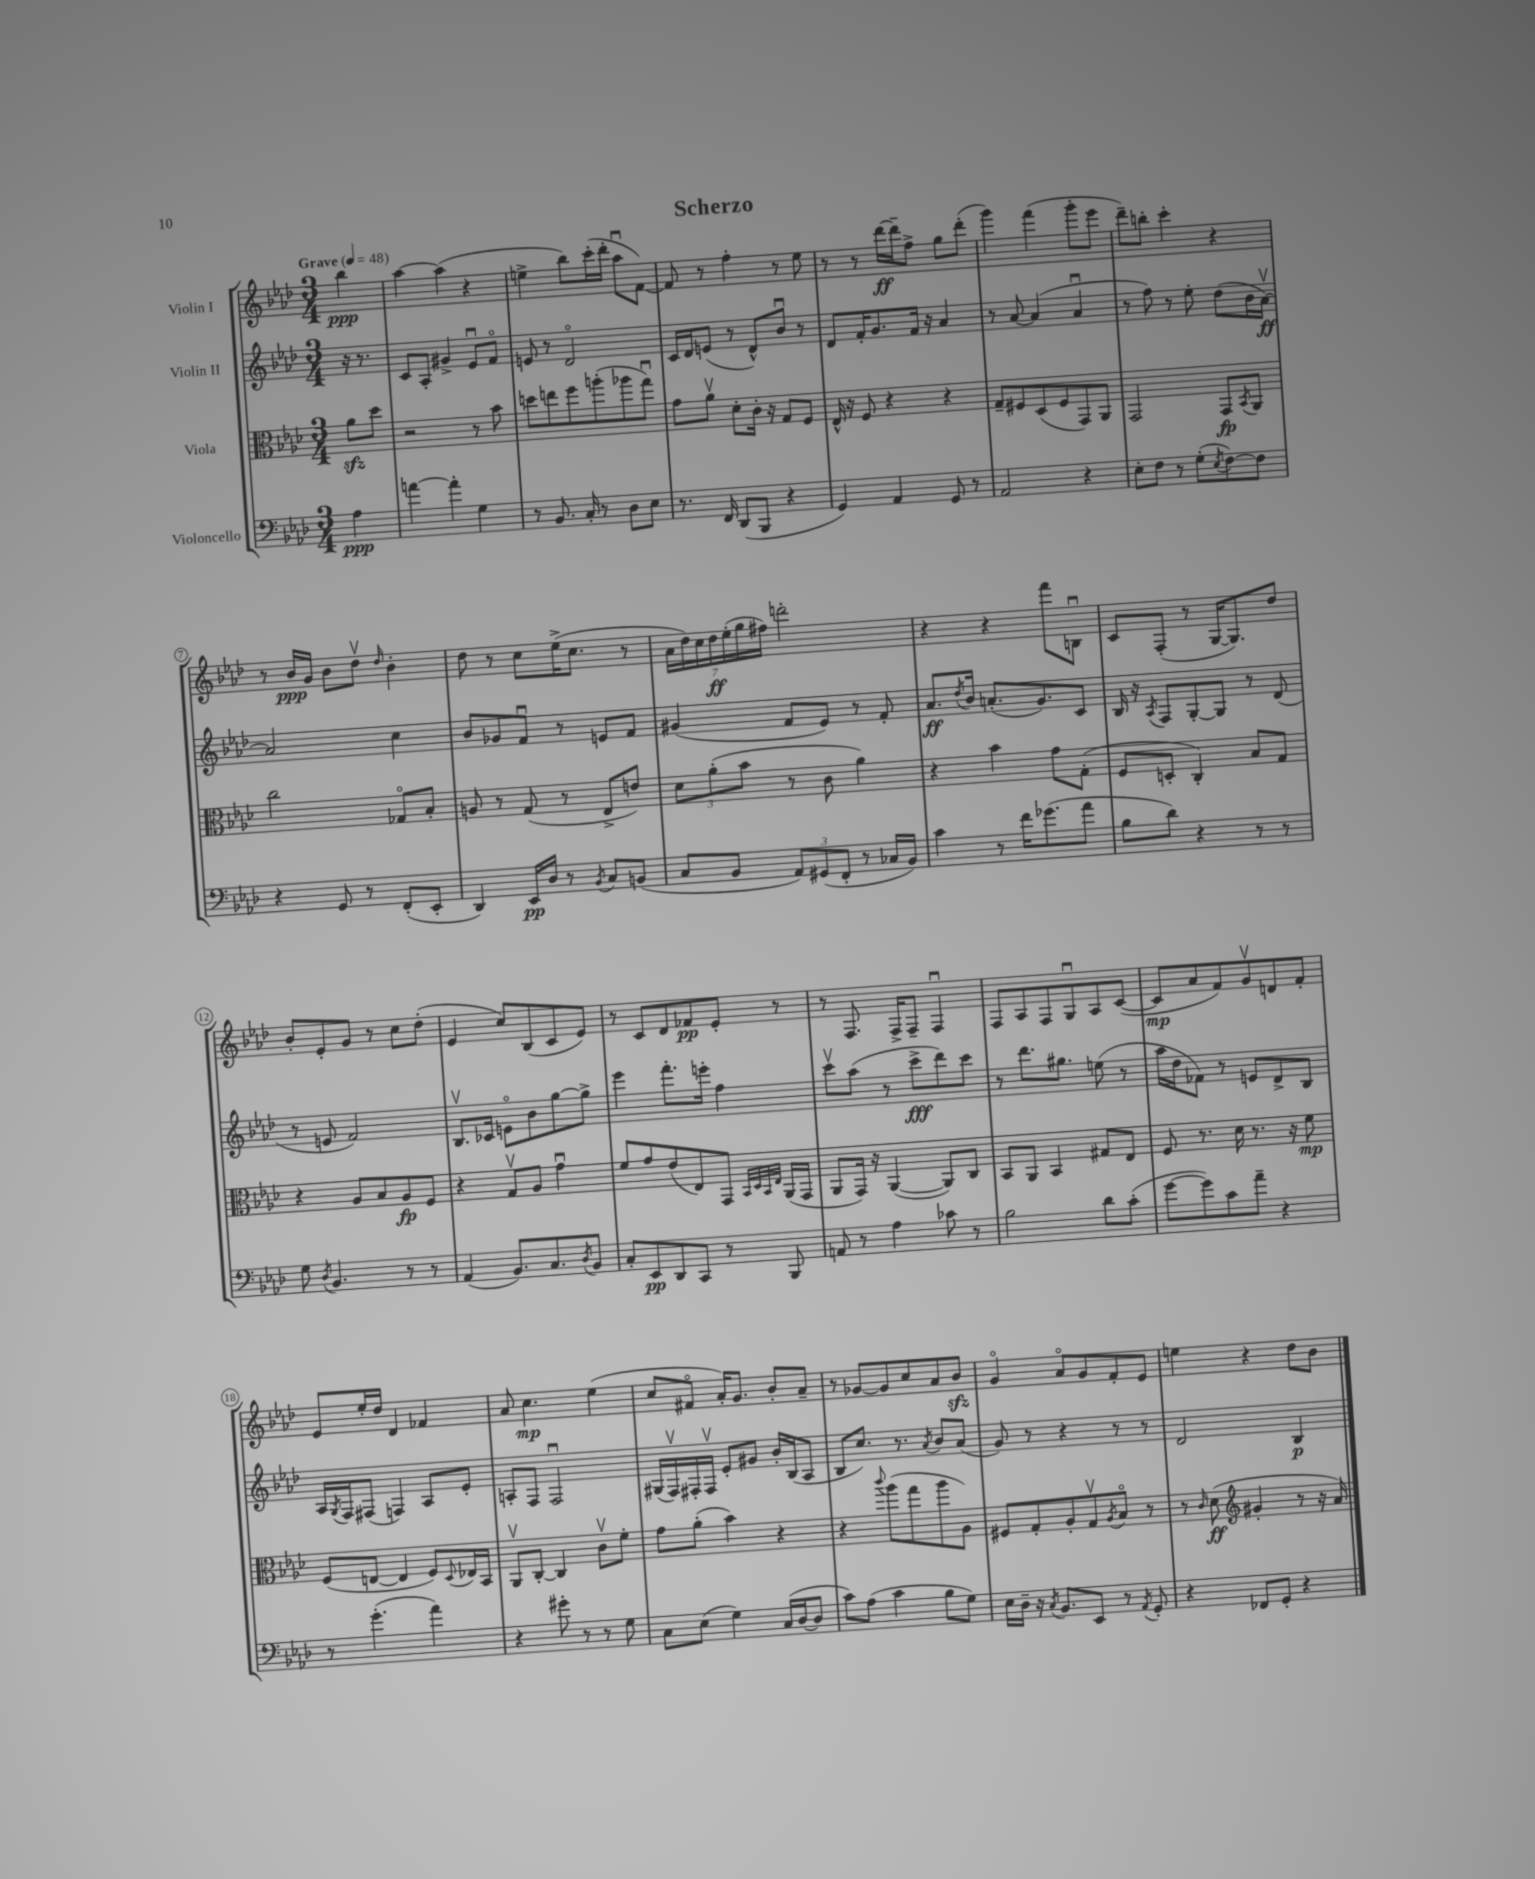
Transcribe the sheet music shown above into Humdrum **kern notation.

**kern	**dynam	**kern	**dynam	**kern	**dynam	**kern	**dynam
*part4	*part4	*part3	*part3	*part2	*part2	*part1	*part1
*staff4	*staff4	*staff3	*staff3	*staff2	*staff2	*staff1	*staff1
*I"Violoncello	*	*I"Viola	*	*I"Violin II	*	*I"Violin I	*
*clefF4	*	*clefC3	*	*clefG2	*	*clefG2	*
*k[b-e-a-d-]	*	*k[b-e-a-d-]	*	*k[b-e-a-d-]	*	*k[b-e-a-d-]	*
*M3/4	*	*M3/4	*	*M3/4	*	*M3/4	*
*MM48	*	*MM48	*	*MM48	*	*MM48	*
=	=	=	=	=	=	=	=
!	!	!	!	!	!	!LO:TX:a:B:t=Grave	!
4A-\	ppp	8a-zz\L	.	16r	.	4bb-\	ppp
.	.	.	.	8.r	.	.	.
.	.	8dd-\J	.	.	.	.	.
=1	=1	=1	=1	=1	=1	=1	=1
[4an\	.	2r	.	8c/L	.	[4aa-\	.
.	.	.	.	8A-'/J	.	.	.
4a'\]	.	.	.	4g#X^/	.	(4aa-\]	.
4G\	.	8r	.	8e-u/L	.	4r	.
.	.	8b-\	.	8f/J	.	.	.
=2	=2	=2	=2	=2	=2	=2	=2
8r	.	8ddn\L	.	8en/	.	4een^\	.
8.BB-/	.	8een\	.	8r	.	.	.
.	.	8ff\	.	2d-/	.	8bb-\L)	.
16C'/	.	.	.	.	.	.	.
8r	.	(8aan'\	.	.	.	(16ccc'\L	.
.	.	.	.	.	.	16ddd-'\JJ	.
8D-\L	.	8aa-X\	.	.	.	8aa-u\L	.
8E-\J	.	8ggu\J)	.	.	.	[8f\J)	.
=3	=3	=3	=3	=3	=3	=3	=3
8.r	.	8g\L	.	16c/LL	.	8f/]	.
.	.	.	.	16d-/J	.	.	.
.	.	8a-v\J	.	(8en/J	.	8r	.
16FF/	.	.	.	.	.	.	.
(8DD-/L	.	8d-'\L	.	8r	.	4ff'\	.
8BBB-/J	.	16c'\Jk	.	8d-^^/L)	.	.	.
.	.	16r	.	.	.	.	.
4r	.	8G/L	.	8b-u/J	.	8r	.
.	.	8F/J	.	8r	.	8ee-\	.
=4	=4	=4	=4	=4	=4	=4	=4
4GG/)	.	16E-^^/	.	8d-/L	.	8r	.
.	.	16r	.	.	.	.	.
.	.	8F/	.	16f'/K	.	8r	.
.	.	.	.	8.g/	.	.	.
4AA-/	.	4r	.	.	.	[16ddd-\LL	ff
.	.	.	.	.	.	16ddd-~\J]	.
.	.	.	.	16f/Jk	.	8ff^\J	.
.	.	.	.	16r	.	.	.
8GG/	.	4r	.	4a-/	.	8gg\L	.
8r	.	.	.	.	.	(8ddd-'\J	.
=5	=5	=5	=5	=5	=5	=5	=5
2AA-/	.	8G~/L	.	8r	.	4ggg\)	.
.	.	8F#X/	.	[8a-/	.	.	.
.	.	(8D-/	.	(4a-/]	.	(4fff\	.
.	.	8F#/	.	.	.	.	.
4r	.	8GG/)	.	4a-u/	.	8ggg'\L	.
.	.	8AA-/J	.	.	.	8eee-\J	.
=6	=6	=6	=6	=6	=6	=6	=6
8E-'\L	.	2GG/	.	8r	.	8ddd-~\L)	.
8F\J	.	.	.	8ff\)	.	8bbn'\J	.
8r	.	.	.	8r	.	4ccc'\	.
(8G'\L	.	.	.	8ee-'\	.	.	.
8qE-/	.	.	.	.	.	.	.
[8F\)	.	8GG/L	fp	(8dd-\L	.	4r	.
.	.	8qBB-/	.	.	.	.	.
8F\J]	.	8AA-/J	.	16b-\L	.	.	.
.	.	.	.	[16a-v\JJ)	ff	.	.
!!LO:LB:g=z
=7	=7	=7	=7	=7	=7	=7	=7
4r	.	2cc\	.	2a-/]	.	8r	.
.	.	.	.	.	.	16b-/LL	ppp
.	.	.	.	.	.	16g/JJ	.
8GG/	.	.	.	.	.	8b-\L	.
8r	.	.	.	.	.	8dd-v\J	.
.	.	.	.	.	.	16qqdd-/	.
(8FF'/L	.	8G-X/L	.	4cc\	.	4b-'\	.
8EE-'/J	.	8B-'/J	.	.	.	.	.
=8	=8	=8	=8	=8	=8	=8	=8
4DD-/)	.	8An/	.	8b-/L	.	8dd-\	.
.	.	8r	.	8g-X/	.	8r	.
16EE-/LL	pp	(8G/	.	8fu/J	.	8cc\L	.
16D-/JJ	.	.	.	.	.	.	.
8r	.	8r	.	8r	.	(16ee-^\K	.
.	.	.	.	.	.	8.cc\J	.
8qBB-/	.	.	.	.	.	.	.
8C/L	.	8E-^/L	.	8en/L	.	.	.
(8BBn/J	.	8en/J)	.	8f/J	.	8r	.
=9	=9	=9	=9	=9	=9	=9	=9
8C/L	.	12d-\L	.	(4g#X/	.	28a-\LL	.
.	.	.	.	.	.	28dd-\)	.
.	.	.	.	.	.	28cc\	.
.	.	(12a-'\	.	.	.	.	.
.	.	.	.	.	.	28dd-\	ff
8BB-/J	.	.	.	.	.	.	.
.	.	.	.	.	.	(28ee-'\	.
.	.	12b-\J	.	.	.	.	.
.	.	.	.	.	.	28gg\	.
.	.	.	.	.	.	28ff#X\JJ)	.
12AA-/L)	.	8r	.	8f/L	.	2dddn'\	.
(12GG#X/	.	.	.	.	.	.	.
.	.	8c\	.	8e-/J)	.	.	.
12FF'/J	.	.	.	.	.	.	.
8r	.	4a-\)	.	8r	.	.	.
16C-X/LL	.	.	.	8f'/	.	.	.
16BB-/JJ)	.	.	.	.	.	.	.
=10	=10	=10	=10	=10	=10	=10	=10
4c\	.	4r	.	8.a-/L	ff	4r	.
.	.	.	.	8qdd-/	.	.	.
.	.	.	.	16b-/Jk	.	.	.
8r	.	4b-\	.	(8.an'/L	.	4r	.
16f\KL	.	.	.	.	.	.	.
(8.g-X\	.	.	.	8.g/)	.	.	.
.	.	8g\L	.	.	.	8fff\L	.
8a-\J	.	(8G'\J	.	8c/J	.	8Bnu\J	.
=11	=11	=11	=11	=11	=11	=11	=11
8B-\L	.	8F/L	.	16B-/	.	8c/L	.
.	.	.	.	16r	.	.	.
.	.	.	.	8qA-/	.	.	.
8d-\J)	.	8Dn'/J	.	8F/L	.	(8F'/J	.
4r	.	4C'/)	.	[8G'/	.	8r	.
.	.	.	.	8G/J]	.	[16G/KL	.
.	.	.	.	.	.	8.G/])	.
8r	.	8B-/L	.	8r	.	.	.
8r	.	8G/J	.	(8d-/	.	8dd-/J	.
!!LO:LB:g=z
=12	=12	=12	=12	=12	=12	=12	=12
8G\	.	4r	.	8r	.	8b-'/L	.
8qD-/	.	.	.	.	.	.	.
4.BB-/	.	.	.	8en/	.	8e-'/	.
.	.	8A-/L	.	2f/)	.	8g/J	.
.	.	8B-/	.	.	.	8r	.
8r	.	8A-/	fp	.	.	8cc\L	.
8r	.	8F/J	.	.	.	(8dd-'\J	.
=13	=13	=13	=13	=13	=13	=13	=13
(4AA-/	.	4r	.	8.B-v/L	.	4e-/	.
.	.	.	.	16c-X/Jk	.	.	.
8.BB-/L)	.	8Gv/L	.	8en\L	.	8cc/L)	.
.	.	8A-/J	.	8b-\	.	(8B-/	.
8.C/	.	.	.	.	.	.	.
.	.	4gu\	.	[8gg\	.	8c/	.
8qD-/	.	.	.	.	.	.	.
8BB-/J	.	.	.	8gg^\J]	.	8e-/J)	.
=14	=14	=14	=14	=14	=14	=14	=14
8C'/L	.	8f/L	.	4eee-\	.	8r	.
8EE-/	pp	8g/	.	.	.	8c/L	.
8DD-/	.	(8e-/	.	8.fff'\L	.	8d-/	.
8CC/J	.	8E-/)	.	.	.	8f-X/	pp
.	.	.	.	16eeen'\Jk	.	.	.
8r	.	8GG/J	.	4ff\	.	8e-'/J	.
.	.	32qqBB-/LLL	.	.	.	.	.
.	.	32qqD-/	.	.	.	.	.
.	.	32qqBB-/	.	.	.	.	.
.	.	32qqE-/JJJ	.	.	.	.	.
8BBB-/	.	(16AA-/LL	.	.	.	8r	.
.	.	16GG/JJ	.	.	.	.	.
=15	=15	=15	=15	=15	=15	=15	=15
8AAn/	.	8AA-/L	.	8cccv\L	.	8r	.
8r	.	16GG/Jk)	.	(8aa-\J	.	8.F/	.
.	.	16r	.	.	.	.	.
4A-\	.	([4AA-/	.	8r	.	.	.
.	.	.	.	.	.	16F^/KL	.
.	.	.	.	8ccc^\L	fff	8F~/J	.
8c-X\	.	8AA-/L])	.	8ddd-\)	.	4Fu/	.
8r	.	8C/J	.	8ccc\J	.	.	.
=16	=16	=16	=16	=16	=16	=16	=16
2B-\	.	8BB-/L	.	8r	.	8F/L	.
.	.	8AA-/J	.	8.ddd-\L	.	8A-/	.
.	.	4BB-/	.	.	.	8F/	.
.	.	.	.	8.gg#X\J	.	.	.
.	.	.	.	.	.	8Gu/	.
8d-\L	.	8G#X/L	.	(8een\	.	8A-/	.
(8c'\J	.	8E-/J	.	8r	.	([8c/J	.
=17	=17	=17	=17	=17	=17	=17	=17
[8g\L	.	8F/	.	16aa-\LL	.	8c/L]	mp
.	.	.	.	16dd-\J	.	.	.
8g\])	.	8.r	.	8f-X\J)	.	8a-/	.
8c\	.	.	.	8r	.	8f/)	.
.	.	16d-\	.	.	.	.	.
8a-~\J	.	8.r	.	8en/L	.	8gv/	.
4r	.	.	.	8d-^/	.	8dn/	.
.	.	16r	.	.	.	.	.
.	.	8f\	mp	8B-/J	.	8f'/J	.
!!LO:LB:g=z
=18	=18	=18	=18	=18	=18	=18	=18
8r	.	(8F/L	.	16A-/LL	.	8e-/L	.
.	.	.	.	8qG/	.	.	.
.	.	.	.	16F/J	.	.	.
(4.g'\	.	[8En/J	.	(8F#X/J	.	16ee-'/L	.
.	.	.	.	.	.	16dd-/JJ	.
.	.	4E/]	.	4Fn/)	.	4d-/	.
4a-\)	.	8F/L)	.	8A-/L	.	4f-X/	.
.	.	8qqD-/	.	.	.	.	.
.	.	16E-X/L	.	8e-'/J	.	.	.
.	.	16BB-/JJ	.	.	.	.	.
=19	=19	=19	=19	=19	=19	=19	=19
4r	.	8AA-v/L	.	8An'/L	.	8a-/	.
.	.	[8C'/J	.	8F/J	.	4.cc\	mp
8g#X'\	.	4C/]	.	2Fu/	.	.	.
8r	.	.	.	.	.	.	.
8r	.	8cv\L	.	.	.	(4ee-\	.
8G\	.	8f'\J	.	.	.	.	.
=20	=20	=20	=20	=20	=20	=20	=20
8C\L	.	8g\L	.	(16G#X/LL	.	8cc/L	.
.	.	.	.	16Fv/)	.	.	.
(8E-\J	.	(8a-'\J	.	16F#X'/	.	8f#X/J	.
.	.	.	.	16F#v/JJ	.	.	.
4G\)	.	4b-\)	.	8e-'/L	.	16a-'/KL)	.
.	.	.	.	.	.	8.g/J	.
.	.	.	.	8g#X/J	.	.	.
(16C/LL	.	4r	.	16b-'/LL	.	8b-'/L	.
[16D-/J	.	.	.	(16B-/J	.	.	.
8D-/J]	.	.	.	8A-/J	.	8a-~/J	.
=21	=21	=21	=21	=21	=21	=21	=21
8c\L)	.	4r	.	8B-/L	.	8r	.
(8A-\J	.	.	.	8.cc/J)	.	[8g-X/L	.
.	.	8qqccc/	.	.	.	.	.
4c\	.	(8aa-\L	.	.	.	8g-/]	.
.	.	.	.	8.r	.	.	.
.	.	8gg\	.	.	.	8cc/	.
.	.	.	.	8qa-/	.	.	.
8B-\L	.	8aa-\	.	8b-/L	.	8a-/	.
8G\J)	.	8A-\J)	.	(8a-/J	.	8b-zz/J	.
=22	=22	=22	=22	=22	=22	=22	=22
16E-\LL	.	8F#X/L	.	8g/)	.	4g/	.
16D-~\JJ	.	.	.	.	.	.	.
16r	.	8G'/	.	8r	.	.	.
8qC/	.	.	.	.	.	.	.
8.BB-/L	.	.	.	.	.	.	.
.	.	8A-'/	.	4r	.	8a-/L	.
8EE-/J	.	8Gv/	.	.	.	8g/	.
.	.	8qA-/	.	.	.	.	.
8r	.	8B-/J	.	8r	.	8f'/	.
8qAA-/	.	.	.	.	.	.	.
8GG'/	.	8r	.	8r	.	8e-/J	.
=23	=23	=23	=23	=23	=23	=23	=23
4r	.	8r	.	2d-/	.	4een\	.
.	.	16qqc/	.	.	.	.	.
.	.	(8d-\	ff	.	.	.	.
*	*	*clefG2	*	*	*	*	*
8FF-X/L	.	4g#X'/	.	.	.	4r	.
8GG'/J	.	.	.	.	.	.	.
4r	.	8r	.	4B-/	p	8dd-\L	.
.	.	16r	.	.	.	8b-\J	.
.	.	16a-/)	.	.	.	.	.
==	==	==	==	==	==	==	==
*-	*-	*-	*-	*-	*-	*-	*-
